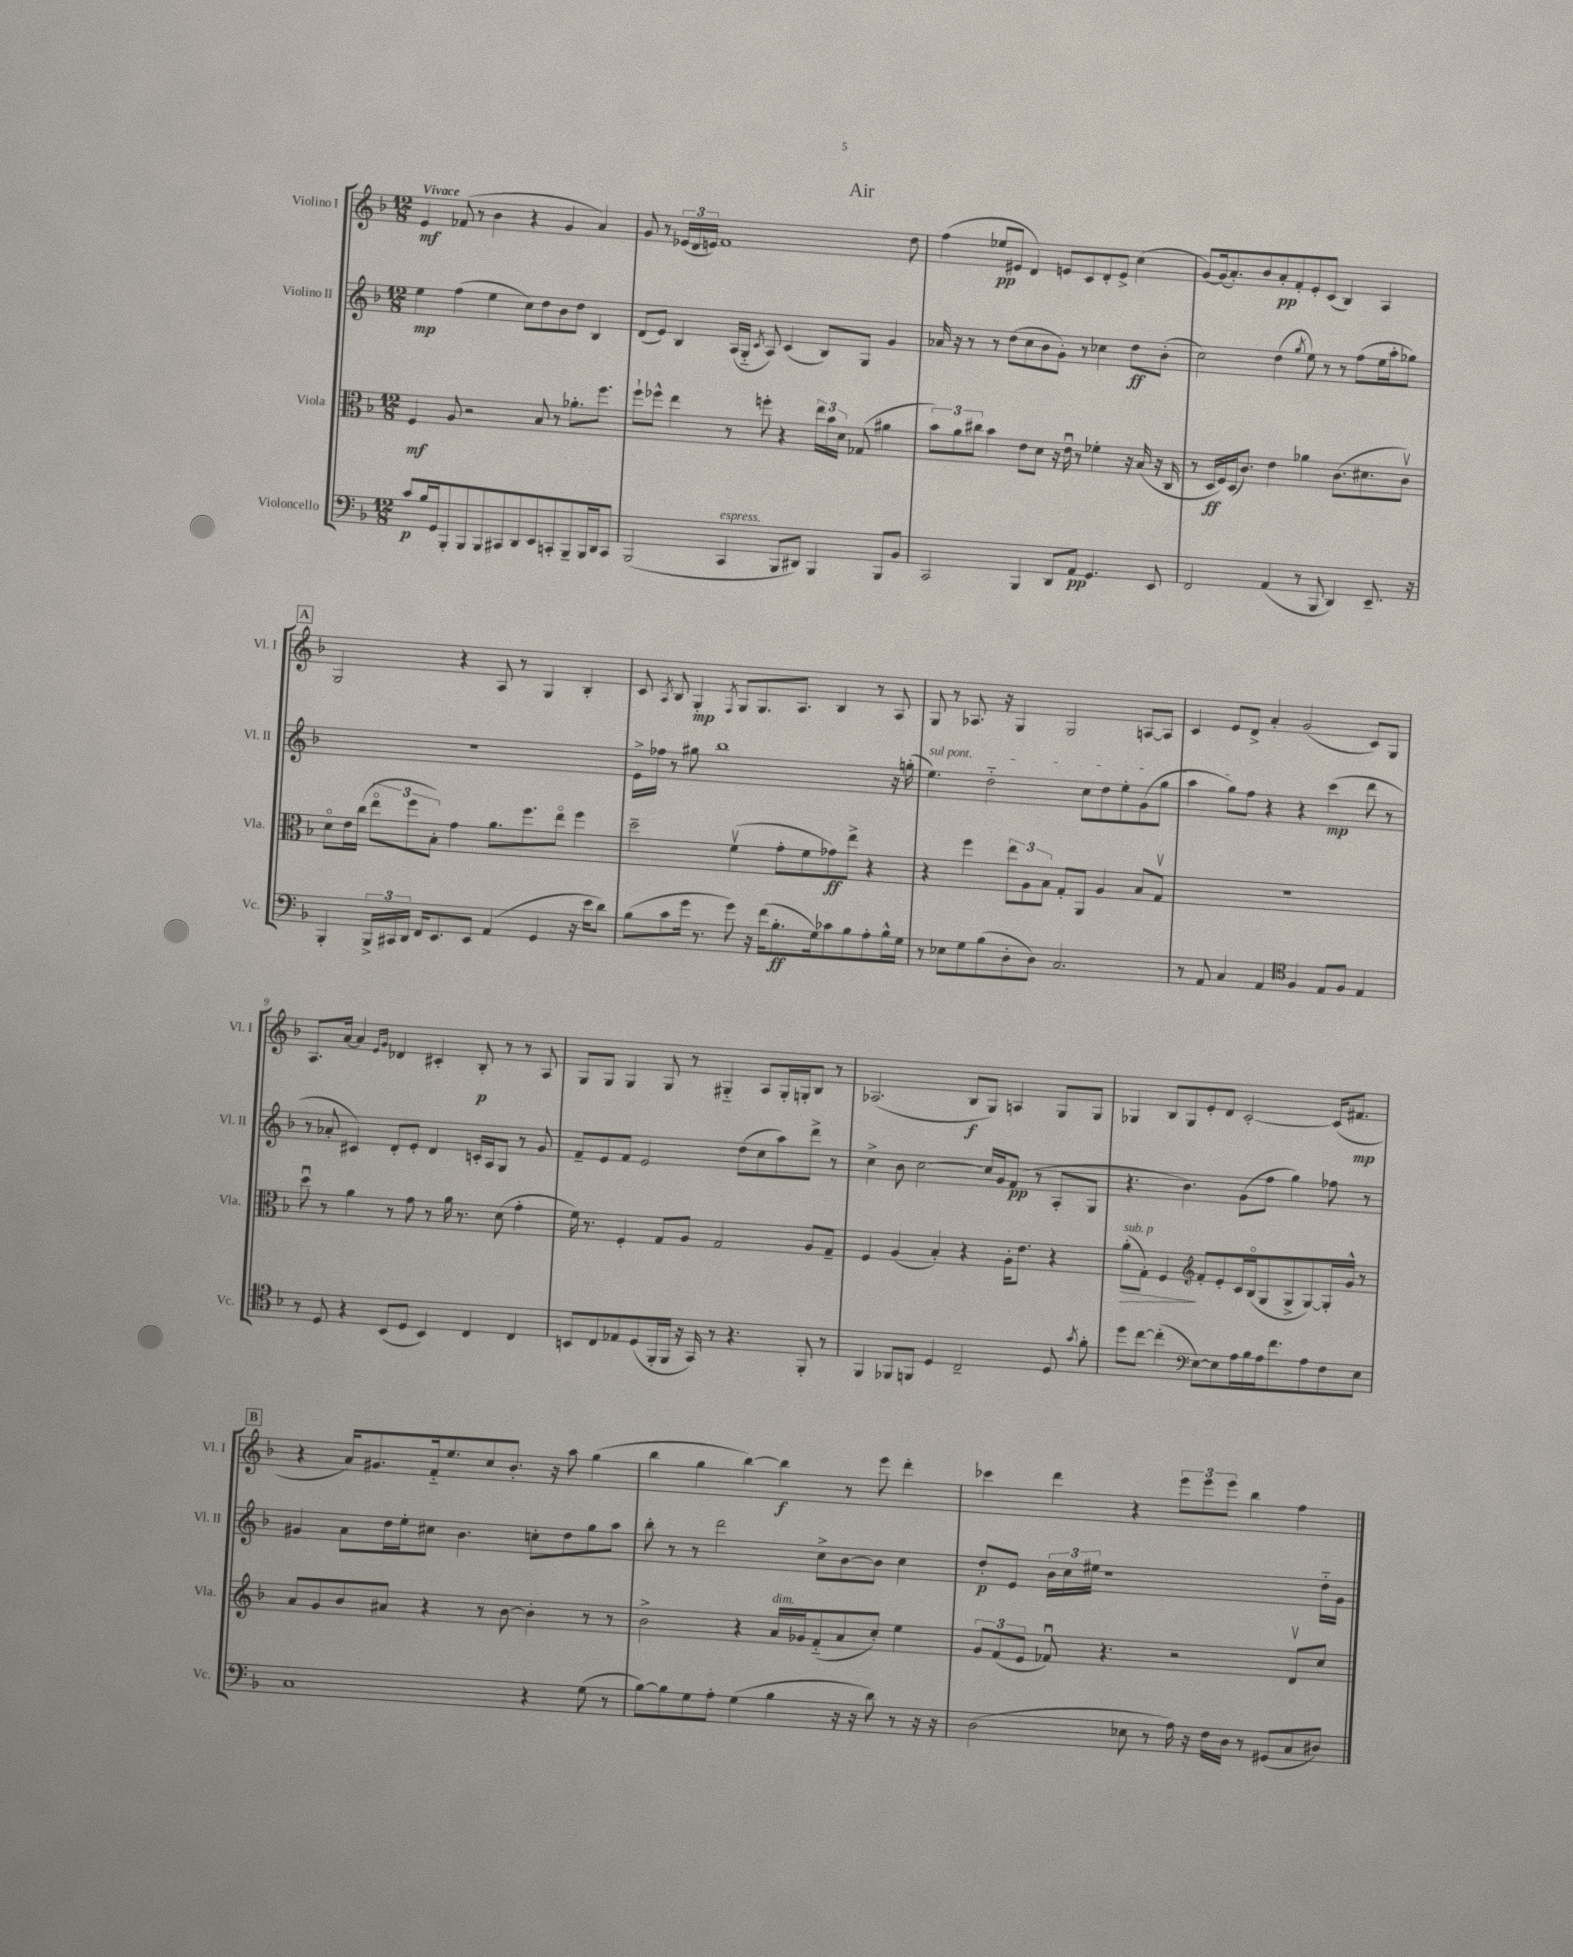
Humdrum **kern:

**kern	**kern	**kern	**kern
*staff4	*staff3	*staff2	*staff1
*clefF4	*clefC3	*clefG2	*clefG2
*k[b-]	*k[b-]	*k[b-]	*k[b-]
*M12/8	*M12/8	*M12/8	*M12/8
8c/L	4F/	4ee\	4e/
16B-/L	.	.	.
16GG/J	.	.	.
8BBB-'/	8A/	(4ff\	(8f-/
8BBB-/	2r	.	8r
8BBB-/	.	4ee\	4b-\
8CC#/	.	.	.
8DD/	.	8cc\L)	4r
8EE/	8B-/	8dd\	.
8CC'/	8r	8b-\	4g/
8BBB-~/	8.a-'\L	8dd\J	.
16BBB-/L	.	4B-/	4a/)
16DD/J	8.ff\J	.	.
8CC/J	.	.	.
=	=	=	=
(2BBB-/	8ff`\L	(8d/L	8g/
.	8ff-^^\J	8e/J)	8r
.	4ee\	4B-/	(24e-/LL
.	.	.	24d/
.	.	.	24e/JJ)
.	.	.	1f
4CC/	8r	(16A/LL	.
.	.	16G'~/JJ	.
.	.	8qc/	.
.	8ff'\	8A/)	.
8BBB-/L	4r	(4c/	.
8DD#/J)	.	.	.
4BBB-/	24ee\LL	8B-/L)	.
.	24b-\	.	.
.	24d\JJ	.	.
.	(8G-/	8G/J	.
8BBB-/L	4a#\	4g/	.
8BB-/J	.	.	8dd\
=	=	=	=
2CC/	12b-\L)	16a-/	(4ff\
.	.	16r	.
.	12a\	.	.
.	.	8r	.
.	12cc#\J	.	.
.	4b-\	8r	8ee-/L
.	.	(8dd\L	8e#/J
4BBB-/	8e\L	8cc\	4d/)
.	8d\J	8b-\	.
8DD/L	16r	8g'\J)	8e/L
.	16eu\	.	.
8AA/J	8r	8r	8c/
4.GG/	4f-'\	4cc-\	8d'/
.	.	.	8e^/J
.	16r	8dd\L	(4cc\
.	(16B-/	.	.
8EE/	16r	(8b-'\J	.
.	16C/	.	.
=	=	=	=
2FF/	8r	2cc\)	[8g/L)
.	16D/LL	.	(16g/]k
.	16F/)	.	8.a'/)
.	(16D/J	.	.
.	8.c/J)	.	.
.	.	.	8b-/
(4AA/	4e\	(4dd\	8a'/
.	.	.	8f'/
.	.	8qgg/	.
8r	4a-\	8ee\)	8e'/
8BBB-/	.	8r	(8c/J
4DD/)	(8.c\L	8r	4B-/)
.	.	(8ff\L	.
.	8.d#\	.	.
8.EE~/	.	16ee\L	4A/
.	.	16aa'\J	.
.	8cv\J)	8gg-\J)	.
16r	.	.	.
=	=	=	=
4BBB-'/	8do\L	1.r	2G/
.	16e\L	.	.
.	(16cc\JJ	.	.
24BBB-^/LL	12eeo\L	.	.
24CC#/	.	.	.
24DD/JJ	12ff\	.	.
16FF/LK	.	.	.
.	12B-'\J)	.	.
8.EE/	.	.	.
.	4g\	.	4r
8EE/J	.	.	.
(4AA/	8.a\L	.	8A/
.	.	.	8r
.	8.ff\	.	.
4GG/	.	.	4G/
.	8eeo\J	.	.
16r	4ff\	.	4B-'/
16e\LK	.	.	.
8d\J)	.	.	.
=	=	=	=
(8B-\L	2dd~\	16e^\LL	8c/
.	.	16ff-\JJ	.
.	.	.	8qA/
8c\	.	8r	8B-/
16g\Jk	.	8gg#\	4G'/
8.r	.	.	.
.	.	1bb-	.
.	.	.	8qF/
8g\)	(4fv\	.	8G/L
16r	.	.	8.G/
(16f\LK	.	.	.
8.B-'\	8g'\L	.	.
.	.	.	8.A/J
.	8f\	.	.
16G\k)	.	.	.
8c-\	8g-\)	.	4B-/
8B-\	8ee^\J	.	.
8A'\	4r	.	8r
16B-^^\L	.	16r	8A/
16G\JJ	.	(16gg'\	.
=	=	=	=
8r	4r	4.ee\)	8G/
8E-\L	.	.	8r
8G\	4ff\	.	8.A-/
(8B-\	.	2dd'~\	.
.	.	.	16r
8D'\	12ee\L	.	4G/
.	12A\	.	.
8D\J)	.	.	.
.	12B-\J	.	.
2.C/	8G'/L	.	2G/
.	8AA/J	8cc\L	.
.	4A/	8dd\	.
.	.	8ee'\	.
.	8B-/L	(8g\	[8A/L
.	8Gv/J	8gg\J	8A/]J
=	=	=	=
8r	1.r	4aa\	4c/
8AA/	.	.	.
4C/	.	8gg\L)	8e/L
.	.	8ff\J	8d^/J
4AA/	.	4r	4a'/
*clefC4	*	*	*
4F/	.	4r	(2g/
8E/L	.	(4ccc\	.
8F/J	.	.	.
4E/	.	8ddd\	8c/L)
.	.	8r	8G/J
=	=	=	=
8r	8ddu\	8r	8.A/L
8D/	8r	8a-'/	.
.	.	.	[16a/Jk
4r	4a\	4c#/)	4a/]
.	.	.	16qqe/LL
.	.	.	16qqg/JJ
(8BB-/L	8r	8d'/L	4d-/
8D/J	8g\	8e'/J	.
4BB-/)	8r	4d/	4c#'/
.	16a\	.	.
.	8.r	.	.
4C/	.	16c'/LL	8B-'/
.	.	16A/J	.
.	(8d\	8G/J	8r
4C/	4g'\	8r	8r
.	.	8g/	8A/
=	=	=	=
8BB/L	16f\)	8f~/L	8G/L
.	8.r	.	.
8C/	.	8e/	8G/J
8E-/	4F'/	8f/J	4G/
(8D/	.	2e/	.
16FF'/L	8G/L	.	8G/
16FF/JJ	.	.	.
16r	8A/J	.	8r
16GG/)	.	.	.
8r	2G/	.	4G#'~/
4.r	.	(8dd\L	.
.	.	8cc\	8A/L
.	.	8aa\)	16G#'/L
.	.	.	16G'/J
8FF'/	8A/L	8ddd^\J	8B-/J
8r	8G~/J	8r	8r
=	=	=	=
4FF/	4F/	4cc^\	(2.A-/
8FF-/L	(4A/	8b-\	.
8FF/J	.	[2cc\	.
4D/	4B-'/)	.	.
2C~/	4r	.	8B-/L
.	.	16cc/]LL	8G/J)
.	.	16g/J	.
.	16A'\LK	(8f/J	4A/
.	8.e\J	.	.
.	.	8r	.
8D/	4r	8A'/L	8G/L
8qg/	.	.	.
8f'\	.	8G/J	8G/J
=	=	=	=
8dd\L	(8a'\L	4.r	4G-/
[8cc\J	8G'\J)	.	.
(4cc'\]	4F/	.	8B-/L
.	.	4.b-\)	8G-/
*clefF4	*clefG2	*	*
[8E\L)	8f'/L	.	8e'/
8E\]	8e'/	.	8d/J
16A\L	16c/L	(8g\L	[2c'/
16B-\	(16B-o/J	.	.
16A\J	8G/	8ff\J	.
8.f\	.	.	.
.	8G^/	4gg\)	.
8A\	[8G/)	.	.
8F\	16G'/]L	8ff-\	(16c/]LK
.	16g^^/JJ	.	8.f#/J
8E\J	8r	8r	.
=	=	=	=
1C	8a/L	4g#/	4r
.	8g/	.	.
.	8b-/	8a\L	16a/LK)
.	.	.	8.g#/
.	8a#/J	16dd\L	.
.	.	16ee'\J	.
.	4r	8cc#\J	16f'~/k
.	.	.	8.ee/
.	.	4.b-\	.
.	8r	.	8cc/
.	[8b-\	.	8.b-'/J
4r	4b-'\]	8cc'\L	.
.	.	.	16r
.	.	8dd\	8aa\
(8G\	8r	8gg\	(4gg\
8r	8r	8aa\J	.
=	=	=	=
[8B-\L)	2b-^\	8bb-'\	4bb-\
8B-\]	.	8r	.
8G\	.	8r	4gg\
8A'\J	.	2ddd\	.
(4G\	4r	.	[4bb-\)
4B-\	16a/LL	.	4bb-\]
.	16g-/J	.	.
.	(8f'~/	8cc^\L	.
16r	8a/	[8b-\	8r
16r	.	.	.
8d\)	8cc'/J)	8b-\]J	8eee\
8r	4ee\	4cc\	4ddd'\
16r	.	.	.
16r	.	.	.
=	=	=	=
(2D\	12g/L	8dd'/L	4ccc-\
.	(12f/	.	.
.	.	8e/J	.
.	12e/J	.	.
.	8f-u/)	24b-\LL	4ddd\
.	.	24cc\	.
.	.	24ee#\JJ	.
.	4.r	1r	.
8E-\	.	.	4r
8r	.	.	.
16A\)	2r	.	12eee\L
16r	.	.	.
.	.	.	12eee\
16F\LL	.	.	.
.	.	.	12eee\J
16D\JJ	.	.	.
8r	.	.	4bb-\
(8GG#/L	.	.	.
8C/	8dv/L	.	4ff\
8D#/J)	8cc/J	16dd'~\LL	.
.	.	16g\JJ	.
==	==	==	==
*-	*-	*-	*-
